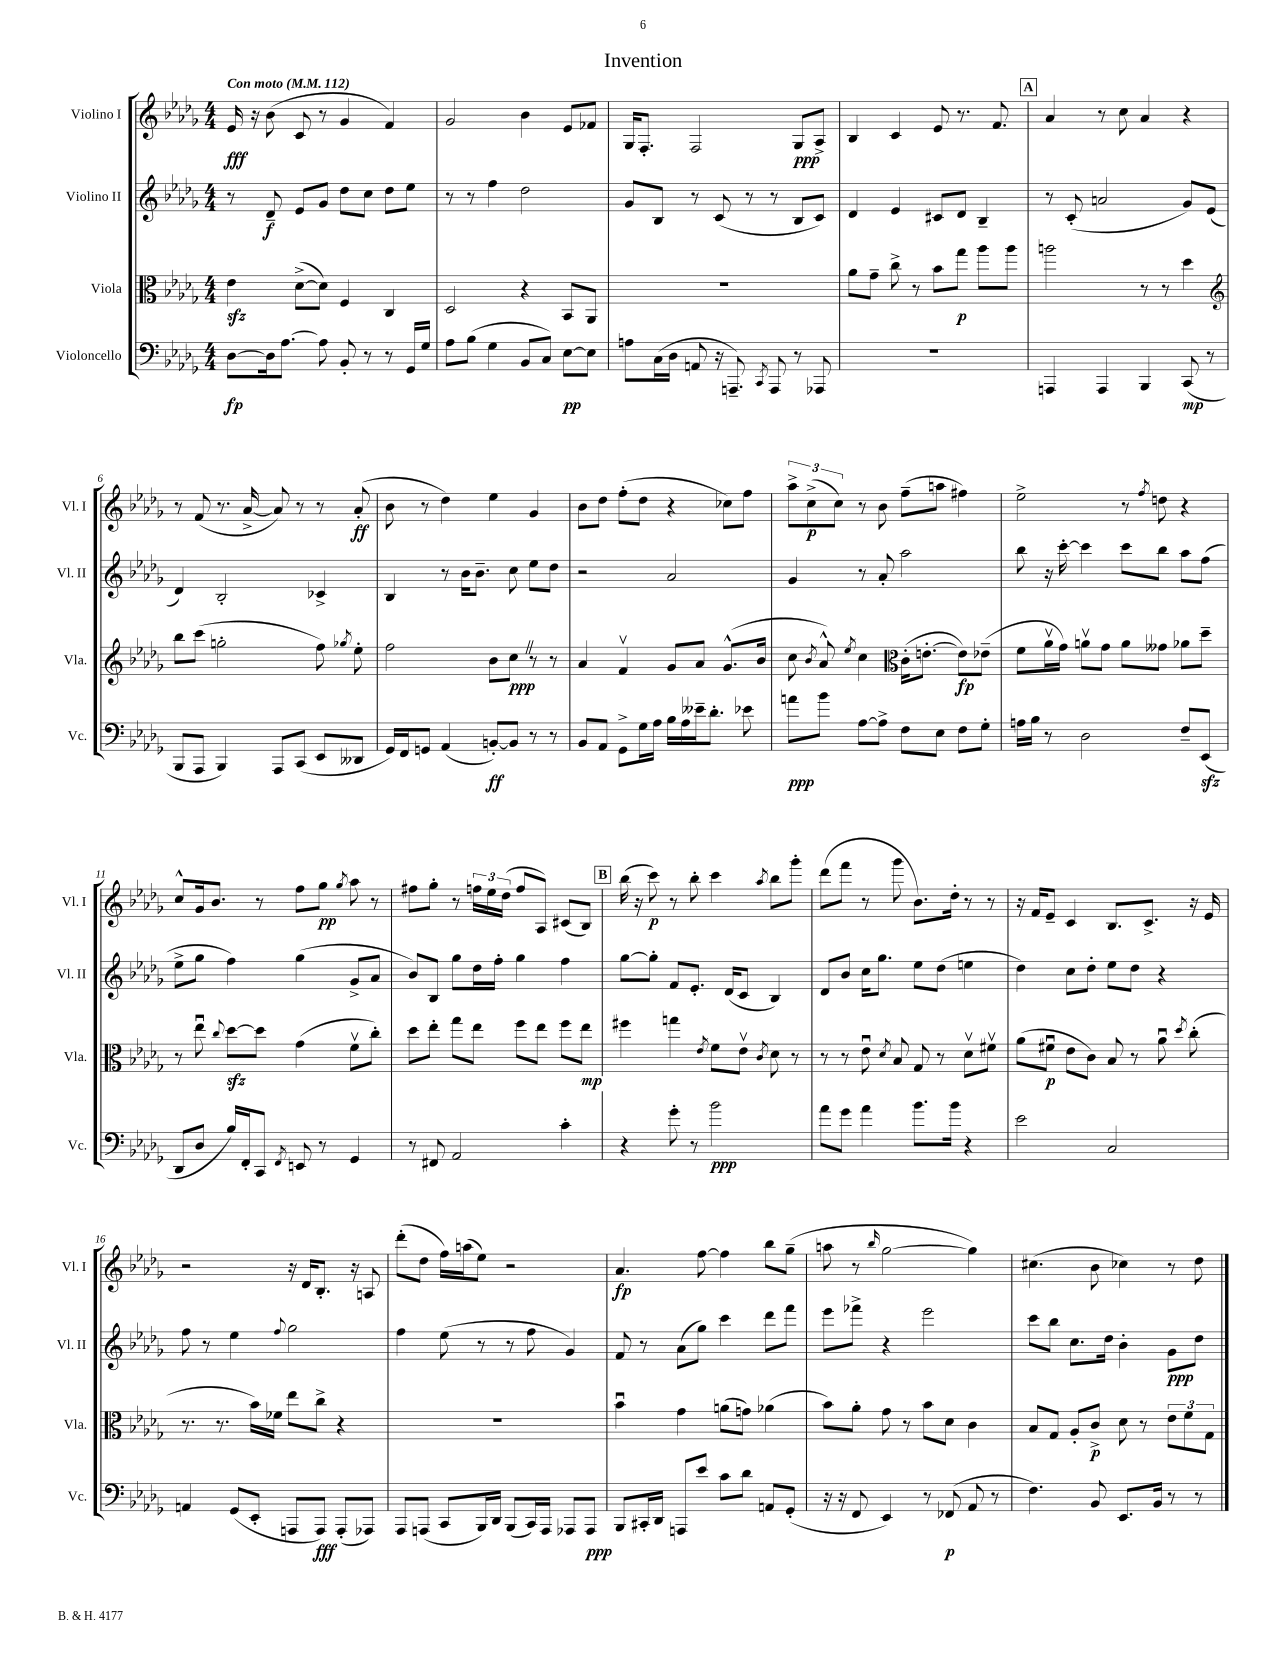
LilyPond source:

\header { title = "Invention" }
<<
\new StaffGroup <<
\new Staff = "s0" \with { instrumentName = "Violino I" shortInstrumentName = "Vl. I" } {
    \clef treble \key des \major \numericTimeSignature \time 4/4 \tempo "Con moto" 4 = 112
    \autoBeamOff ees'16\fff r16 bes'8( c'8 r8 ges'4 f'4) |
    ges'2 bes'4 ees'8[ fes'8] |
    ges16[ f8.]-. f2 ges8[\ppp aes8]-> |
    bes4 c'4 ees'8 r8. f'8. |
    \mark \markup { \box "A" } aes'4 r8 c''8 aes'4 r4 |
    r8 f'8( r8. aes'16~-> aes'8) r8 r8 aes'8-.\ff( |
    bes'8 r8 des''4) ees''4 ges'4 |
    bes'8[ des''8] f''8[-.( des''8] r4 ces''8[) f''8] |
    \tuplet 3/2 { aes''8[-> c''8->\p( c''8]) } r8 bes'8 f''8[--( a''8] fis''4) |
    ees''2-> r8 \acciaccatura { f''8 } d''8 r4 |
    c''8[-^ ges'16 bes'8.] r8 f''8[ ges''8]\pp \acciaccatura { ges''8 } aes''8 r8 |
    fis''8[ ges''8]-. r8 \tuplet 3/2 { f''16[ ees''16 des''16]( } f''8[ aes8]) cis'8[( bes8]) |
    \mark \markup { \box "B" } bes''16( r16 c'''8\p) r8 bes''8-. c'''4 \acciaccatura { aes''8 } bes''8[ ges'''8]-. |
    des'''8[( f'''8] r8 ges'''8 bes'8.[) des''16]-. r8 r8 |
    r16 f'16[ ees'8]-- c'4 bes8.[ c'8.]-> r16 ees'16 |
    r2 r16 des'16[ bes8.]-. r16 a8 |
    des'''8[-.( des''8] f''16[) a''16( ees''8]) r2 |
    aes'4.\fp f''8~ f''4 bes''8[ ges''8]--( |
    a''8 r8 \grace { bes''16 } ges''2~ ges''4) |
    cis''4.( bes'8 ces''4) r8 des''8 \bar "|." |
}
\new Staff = "s1" \with { instrumentName = "Violino II" shortInstrumentName = "Vl. II" } {
    \clef treble \key des \major \numericTimeSignature \time 4/4
    \autoBeamOff r8 des'8--\f ees'8[ ges'8] des''8[ c''8] des''8[ ees''8] |
    r8 r8 f''4 des''2 |
    ges'8[ bes8] r8 c'8( r8 r8 bes8[ c'8]) |
    des'4 ees'4 cis'8[ des'8] bes4-- |
    \mark \markup { \box "A" } r8 c'8-.( a'2 ges'8[) ees'8]( |
    des'4) bes2-. ces'4-> |
    bes4 r8 bes'16[ bes'8.]-- c''8 ees''8[ des''8] |
    r2 aes'2 |
    ges'4 r8 aes'8-. aes''2 |
    bes''8 r16 c'''16~-. c'''4 c'''8[ bes''8] aes''8[ f''8]( |
    ees''8[-> ges''8] f''4) ges''4( ges'8[-> aes'8] |
    bes'8[) bes8] ges''8[ des''16 f''16]-. ges''4 f''4 |
    \mark \markup { \box "B" } ges''8[~ ges''8]-. f'8[ ees'8.]-. des'16[( c'8] bes4) |
    des'8[ bes'8] c''16[ ges''8.] ees''8[ des''8]( e''4 |
    des''4) c''8[ des''8]-. ees''8[ des''8] r4 |
    f''8 r8 ees''4 \appoggiatura { f''8 } ges''2 |
    f''4 ees''8( r8 r8 f''8 ges'4) |
    f'8 r8 aes'8[( ges''8]) c'''4 des'''8[ f'''8] |
    ees'''8[ fes'''8]-> r4 ees'''2 |
    c'''8[ bes''8] c''8.[ des''16] bes'4-. ges'8[\ppp des''8] \bar "|." |
}
\new Staff = "s2" \with { instrumentName = "Viola" shortInstrumentName = "Vla." } {
    \clef alto \key des \major \numericTimeSignature \time 4/4
    \autoBeamOff ees'4\sfz des'8[~->( des'8]) f4 c4 |
    des2 r4 bes,8[ aes,8] |
    R1 |
    aes'8[ ges'8]-- c''8-> r8 bes'8[ ges''8]\p aes''8[ aes''8] |
    \mark \markup { \box "A" } a''2 r8 r8 des''4 |
    \clef treble bes''8[ c'''8]( g''2-. f''8) \acciaccatura { ges''8 } ees''8-. |
    f''2 bes'8[ c''8]\ppp \once \override BreathingSign.text = \markup { \musicglyph "scripts.caesura.straight" } \breathe r8 r8 |
    aes'4 f'4\upbow ges'8[ aes'8] ges'8.[-^( bes'16] |
    c''8 \acciaccatura { bes'8 } aes'8-^) \acciaccatura { ees''8 } c''4 \clef alto c'16[-.( e'8.]~-. e'8[\fp) ees'8]--( |
    f'8[ aes'16\upbow ges'16]) a'8[\upbow ges'8] a'8[ geses'8] aes'8[ des''8]-- |
    r8 ees''8\downbow \appoggiatura { c''8 } des''8[~\sfz des''8] ges'4( f'8[\upbow c''8]-.) |
    des''8[ ees''8]-. ges''8[ ees''8] f''8[ ees''8] f''8[ ees''8]\mp |
    \mark \markup { \box "B" } fis''4 g''4 \acciaccatura { ees'8 } f'8[ ees'8]\upbow \acciaccatura { c'8 } des'8 r8 |
    r8 r8 ees'8\downbow \acciaccatura { des'8 } bes8 ges8 r8 des'8[\upbow fis'8]\upbow |
    aes'8[( fis'8]\downbow\p ees'8[ c'8]) bes8 r8 aes'8\downbow \acciaccatura { des''8 } c''8-.( |
    r8. r8. bes'16[) fes'16] ees''8[ c''8]-> r4 |
    R1 |
    bes'4\downbow ges'4 a'8[( g'8]) aes'4( |
    bes'8[) aes'8]-. ges'8 r8 bes'8[ des'8] c'4 |
    bes8[ ges8] aes8[-. c'8]->\p des'8 r8 \tuplet 3/2 { ees'8[ f'8 ges8] } \bar "|." |
}
\new Staff = "s3" \with { instrumentName = "Violoncello" shortInstrumentName = "Vc." } {
    \clef bass \key des \major \numericTimeSignature \time 4/4
    \autoBeamOff des8[~\fp des16 aes8.]~ aes8 bes,8-. r8 r8 ges,16[ ges16] |
    aes8[ bes8]( ges4 bes,8[ c8]) ees8[~\pp ees8] |
    a8[ c16( des16] a,8 r16 a,,8.--) \acciaccatura { c,8 } a,,8 r8 aes,,8 |
    R1 |
    \mark \markup { \box "A" } a,,4 a,,4 bes,,4 c,8\mp( r8 |
    bes,,8[ aes,,8] bes,,4) aes,,8[ c,8]( ees,8[ deses,8] |
    ges,16[) f,16 g,8] aes,4( b,8[~-.\ff) b,8] r8 r8 |
    bes,8[ aes,8] ges,8[-> ges16 aes16] bes16[ aes16 eeses'16-- des'8.]-. ees'8 |
    a'8[\ppp bes'8] aes8[~ aes8]-> f8[ ees8] f8[ ges8]-. |
    a16[ bes16] r8 des2 f8[-- ees,8]\sfz( |
    des,8[ des8] bes16[) f,16-. c,8] \acciaccatura { f,8 } e,8 r8 ges,4 |
    r8 fis,8 aes,2 c'4-. |
    \mark \markup { \box "B" } r4 ges'8-. r8 bes'2\ppp |
    aes'8[ ges'8] aes'4 bes'8.[ bes'16] r4 |
    ees'2 c2 |
    a,4 ges,8[( ees,8]-. a,,8[ a,,8]\fff) a,,8[-.( aes,,8]) |
    aes,,8[ a,,8]( c,8[ bes,,16) des,16] bes,,8[( c,16) a,,16] aes,,8[ aes,,8]\ppp |
    bes,,8[ cis,16-. des,16] a,,8[ ees'8] c'8[ des'8] a,8[ ges,8]-.( |
    r16 r16 f,8 ees,4) r8 fes,8\p( aes,8 r8 |
    f4.) bes,8 ees,8.[ bes,16] r8 r8 \bar "|." |
}
>>
>>
